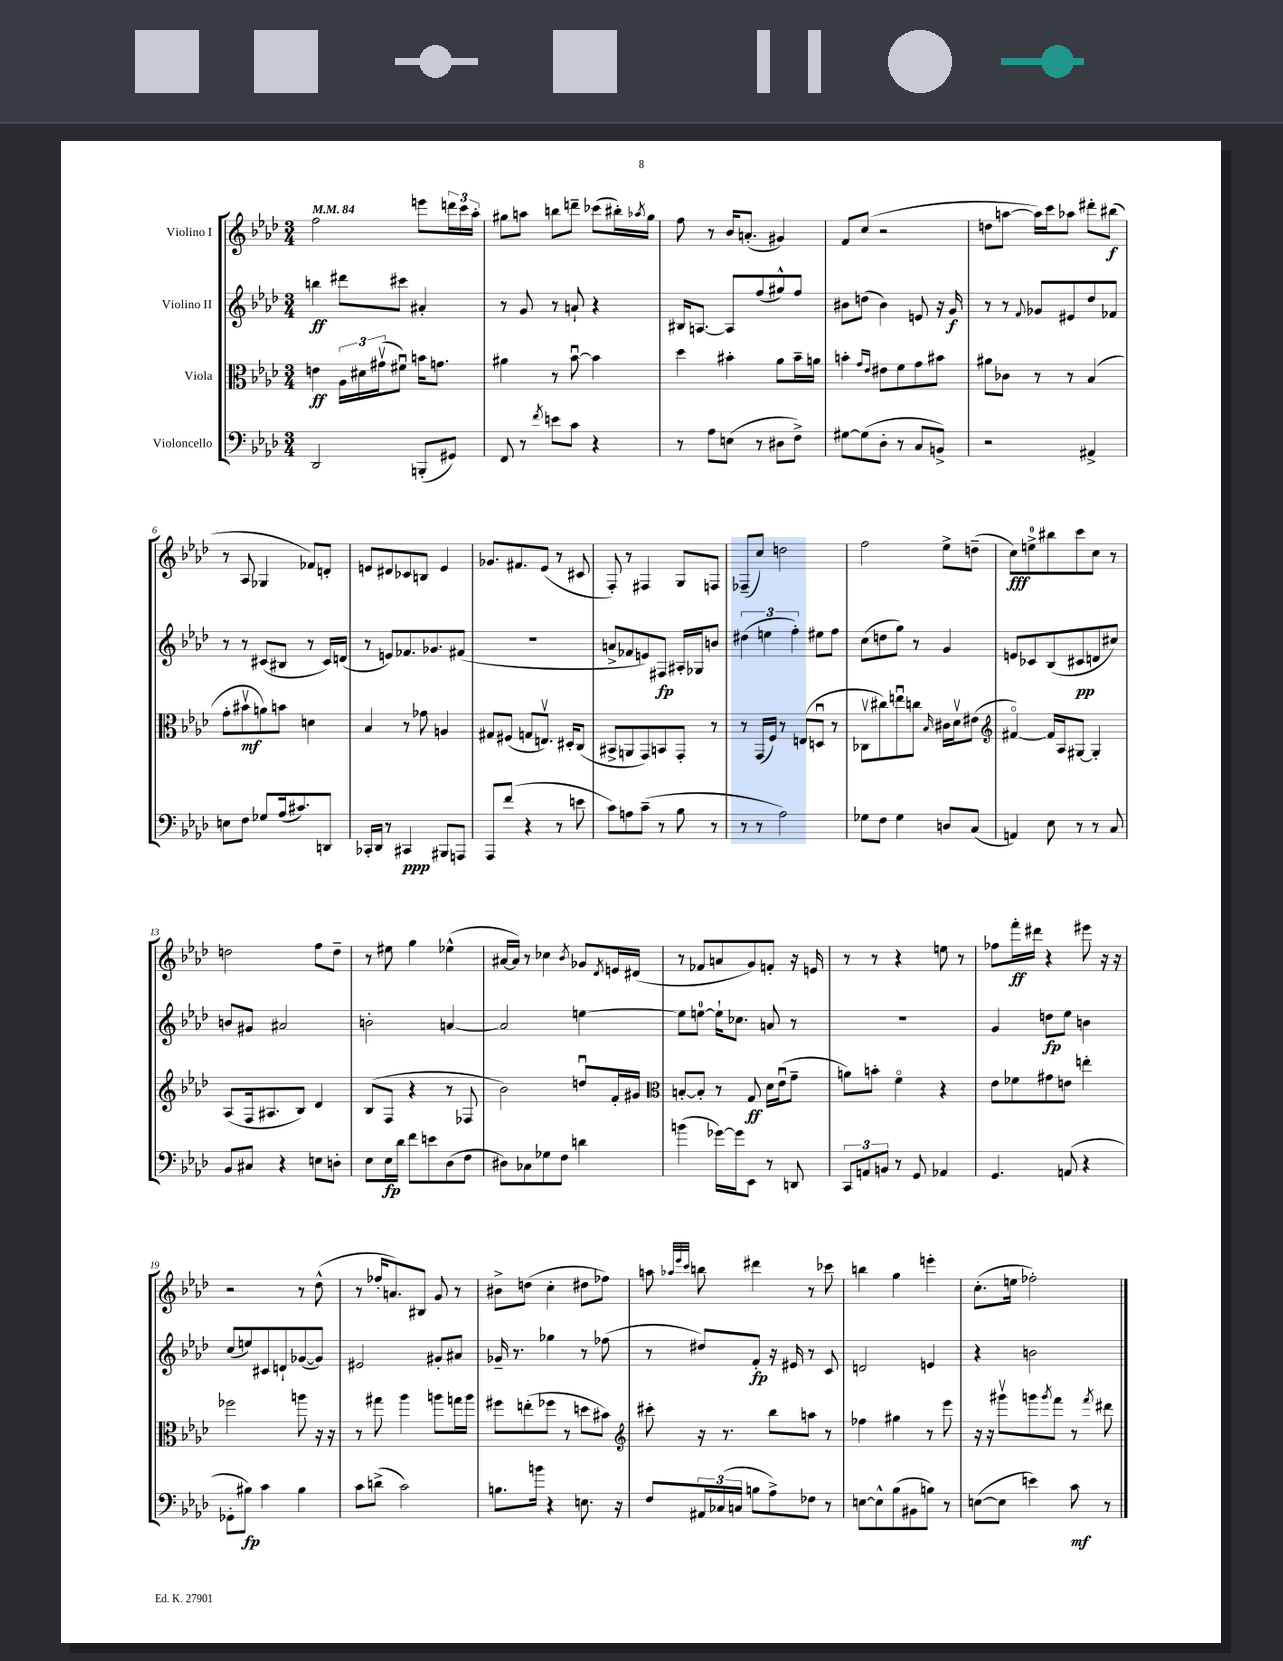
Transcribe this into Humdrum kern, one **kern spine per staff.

**kern	**kern	**kern	**kern
*staff4	*staff3	*staff2	*staff1
*clefF4	*clefC3	*clefG2	*clefG2
*k[b-e-a-d-]	*k[b-e-a-d-]	*k[b-e-a-d-]	*k[b-e-a-d-]
*M3/4	*M3/4	*M3/4	*M3/4
*MM84	*MM84	*MM84	*MM84
2DD-	4e	4bb	2ff
.	24A-	8ddd#	.
.	24d#	.	.
.	(24g#v	.	.
.	8f#u)	8ccc#	.
(8BBB'	16b	4a#'	8eee
.	8.g	.	.
8GG#)	.	.	24ddd
.	.	.	24ccc
.	.	.	24aa-'
=	=	=	=
8FF	4a#	8r	8gg#
8r	.	8g	8aa
8qf	.	.	.
8e	8r	8r	8bb
8c	[8b-u	8a`	8ddd~
4r	4b-]	4r	(8ccc-
.	.	.	16bb#')
.	.	.	8qaa-
.	.	.	16gg#
=	=	=	=
8r	4dd-	16B#	8ff
.	.	[8.A	.
8A-	.	.	8r
(8E	4b#'	8A]	16b-
.	.	.	(8.a'
8r	.	(8ff	.
8D#	8a-	8gg#^^)	4g#)
8F^)	16b#~	8ff	.
.	16a	.	.
=	=	=	=
[8G#	4b'	8b#	8f
(8G#]	.	(8dd	(8cc
.	16qqg	.	.
.	16qqe-	.	.
8D-'	8e#	4b#)	2r
8r	8f	.	.
8C	8g	8e	.
8BB^)	8b#	16r	.
.	.	16g	.
=	=	=	=
2r	8a#	8r	8dd
.	8c-	8r	[8aa
.	.	8qqf	.
.	8r	8g-	16aa])
.	.	.	16ccc
.	8r	8e#	8aa-
4AA#^	(4B-	8dd-	8ddd#'
.	.	8f-	(8bb#
=	=	=	=
8E	8g'	8r	8r
8F	8b#v	8r	8A-
8G-	8a)	(8c#	4G-
(16A-	8b	8B#	.
8.c#)	.	.	.
.	4d	8r	8f-)
8DD	.	16c#)	8d'
.	.	(16d	.
=	=	=	=
16CC-'	4B-	8r	8e
16DD-	.	.	.
8r	.	8e)	8d#
4CC#	8r	8.f-	8c-
.	8g-	.	8B
.	.	8.g-	.
8BBB#	4A	.	4e
8AAA	.	(8f#	.
=	=	=	=
8AAA-	8G#	2.r	8.g-
(8f	(8F#	.	.
.	.	.	8.f#
4r	8G	.	.
.	8.Ev)	.	(8e-
8r	.	.	8r
.	16D#'	.	.
8e	(8C	.	8c#
=	=	=	=
8c)	8BB#^	8a^	8F')
8A	8AA	8f-	8r
(8c~	8GG)	8e)	4F#
8r	8BB	8F#	.
8B-	8GG'	16A#'	8G
.	.	16G-	.
8r	8r	8b	8F
=	=	=	=
8r	8r	(6dd#	(8F-~
8r	(16GG	.	8cc)
.	.	6ee	.
.	16F)	.	.
2A-)	8r	.	2dd
.	.	6ff')	.
.	(8E	.	.
.	8Du	8ee#	.
.	8r	8ff	.
=	=	=	=
8G-	8C-v	(8cc	2ff
8F	8cc#)	8dd	.
4G-	8eeu	8gg)	.
.	8cc	8r	.
.	16qqB-	.	.
8D	16c#	4g	8ee-^
.	16d-v	.	.
(8C	(8e#	.	(8dd~
=	=	=	=
*	*clefG2	*	*
4AA)	[4f#o)	8e	8cc)
.	.	8c-	8ee^
8E-	16f#]	(8B-	8bb#
.	16A-	.	.
8r	[8G#	8c#	8ccc
8r	4G#']	8d	8cc
8C	.	8cc#)	8r
=	=	=	=
8BB-	(8A-	8b	2dd
8C#	16F	8g#	.
.	8.A#	.	.
4r	.	2a#	.
.	8B-)	.	.
8E	4d-	.	8ff
8D'	.	.	8dd~
=	=	=	=
8E-	(8B-	2b'	8r
16E-	8F	.	8ee#
16d-	.	.	.
8f	4r	.	4gg
8e	.	.	.
(8D-	8r	[4a	(4ee-^^
8F	8F-	.	.
=	=	=	=
8D#)	2b-)	2a]	[16a#
.	.	.	16a#])
8C-	.	.	8r
8G-	.	.	4cc-
8F	.	.	.
.	.	.	8qb-
4d	8ddu	[4ee	8g-
.	.	.	8qd-
.	16f'	.	16e
.	16g#	.	(16d#
=	=	=	=
*	*clefC3	*	*
(4b	[8B'	8ee]	8r
.	8B']	[8ee	8f-
[16g-)	8r	16ee`]	8a
16g-]	.	8.cc-	.
8EE-	8G	.	8g)
8r	16d-	8a	8f'
.	(16e-u	.	.
8DD	8g~	8r	16r
.	.	.	16e
=	=	=	=
12CC	8a)	2.r	8r
12AA	.	.	.
.	8b'	.	8r
12BB	.	.	.
8r	4fo	.	4r
8GG	.	.	.
4AA-	4r	.	8ee
.	.	.	8r
=	=	=	=
4.GG	8e-	4g	8ff-
.	8f-	.	16fff'
.	.	.	16ddd#
.	8g#	8dd	4r
(8AA	8e	8ee-	.
4r	4ee'	4b	8eee#
.	.	.	16r
.	.	.	16r
=	=	=	=
8GG-'	2ff-	(8cc	2r
8B#)	.	8ee)	.
4c	.	8c#	.
.	.	8d`	.
4B#	8aa	([8g-	8r
.	16r	8g-])	(8dd-^^
.	16r	.	.
=	=	=	=
8c	8r	2e#	8r
(8d^	8gg#	.	16ff-'
.	.	.	8.a)
2c)	4aa-	.	.
.	.	.	8B#
.	8aa	8g#'	8g
.	16gg	8a#	8r
.	16aa	.	.
=	=	=	=
8.B	8ff#	16g-~	8b#^
.	.	8.r	.
.	(8ee'	.	(8dd
16b	.	.	.
4r	8ff-	4gg-	4cc'
.	8r	.	.
8.E	8dd	8r	8dd#
.	8b#)	(8ff-	8ff-)
16r	.	.	.
=	=	=	=
*	*clefG2	*	*
8F	8ccc#'	8r	8aa
.	.	.	32qqaa-
.	.	.	32qqeee-
.	.	.	32qqccc
24AA#	16r	8dd#)	8bb
(24C-	.	.	.
.	8.r	.	.
24C	.	.	.
8B	.	8f'	4ddd#
8A-^)	8bb-	16r	.
.	.	16e#	.
8F-	8aa	8r	8r
8r	8r	8c	8ccc-
=	=	=	=
[8E	4ff-	2d	4bb
8E^^]	.	.	.
(8B-	4gg#	.	4gg
8BB#	.	.	.
8B)	8r	4e	4eee'
8r	8eee-	.	.
=	=	=	=
([8E	16r	4r	(8.cc'
.	16r	.	.
8E]	8ggg#v	.	.
.	.	.	16ee
4e)	8ggg	2b	2ff-')
.	8qggg	.	.
.	8fff	.	.
8c	8r	.	.
.	8qfff	.	.
8r	8ddd#	.	.
==	==	==	==
*-	*-	*-	*-
